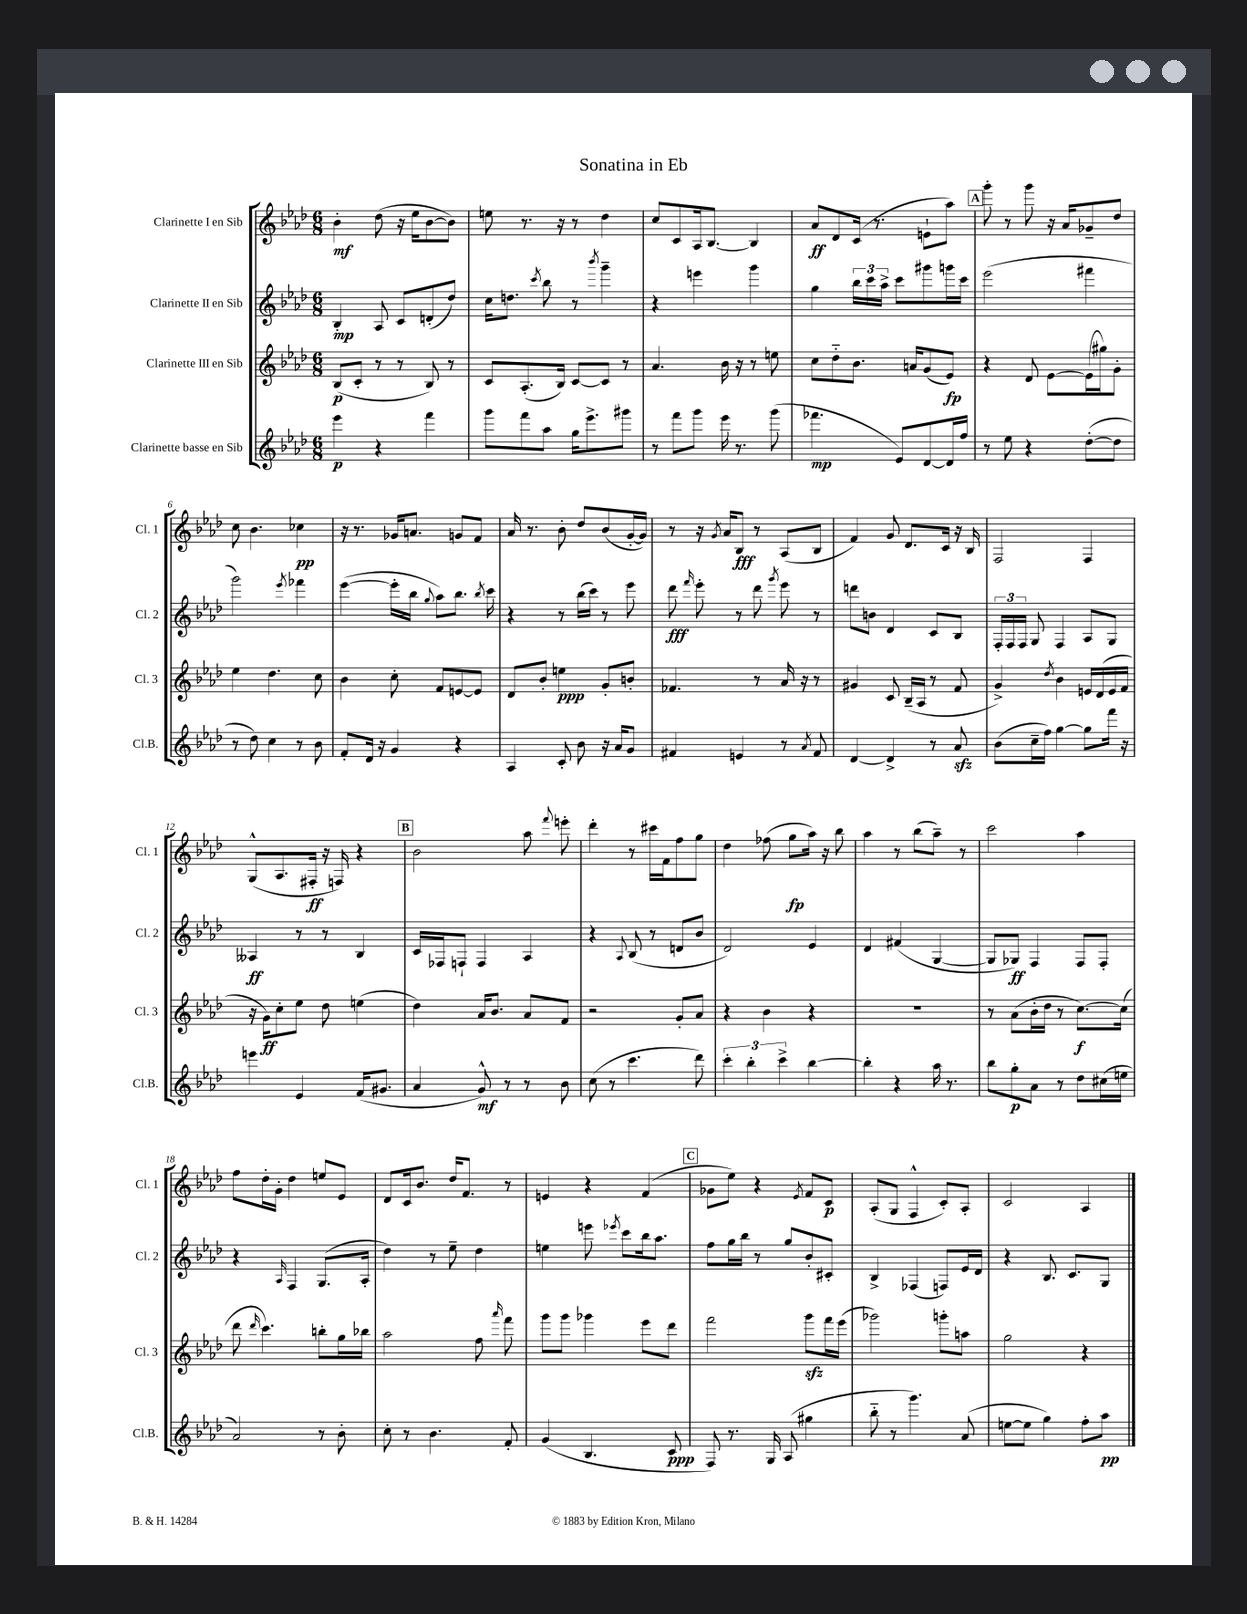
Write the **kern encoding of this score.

**kern	**kern	**kern	**kern
*staff4	*staff3	*staff2	*staff1
*clefG2	*clefG2	*clefG2	*clefG2
*k[b-e-a-d-]	*k[b-e-a-d-]	*k[b-e-a-d-]	*k[b-e-a-d-]
*M6/8	*M6/8	*M6/8	*M6/8
4eee-\	(8B-/L	4B-'/	4b-'\
.	8c'/J	.	.
4r	8r	8A-/	(8dd-\
.	8r	8c/L	16r
.	.	.	16ee-\LK
4fff\	8B-/)	(8d'/	[8b-\
.	8r	8dd-/J)	8b-\]J)
=	=	=	=
8ggg\L	8c/L	16cc\LK	8ee\
.	.	8.dd\J	.
8fff\	(8.A-'/	.	8.r
.	.	8qccc/	.
8aa-\J	.	8bb-\	.
.	16B-/Jk)	.	16r
16gg\LK	[8c/L	8r	8r
8.eee-^\	.	.	.
.	.	8qbbb-/	.
.	8c/]J	4ggg~\	4dd-\
8ggg#\J	8r	.	.
=	=	=	=
8r	4.a-/	4r	8cc/L
8fff\L	.	.	8c/
8ggg\J	.	4eee\	16A-/k
.	.	.	[8.B-/J
16eee-\	16b-\	.	.
8.r	16r	.	.
.	8r	4ggg\	4B-/]
(8ggg\	8ee\	.	.
=	=	=	=
4.fff-\	8cc\L	4gg\	8a-/L
.	8dd-'~\	.	8d-/
.	8.b-\J	24bb-\LL	(16c/Jk
.	.	24ccc\	.
.	.	.	8.r
.	.	24aa-^\JJ	.
8e-/L)	.	8ccc\L	.
.	16a/LK	.	.
[8d-/	(8g/	8ggg#\	8e`\L
16d-/]L	8e-/J)	16ggg\L	8aa-\J)
16ff/JJ	.	16ccc\JJ	.
=	=	=	=
8r	4r	(2eee-\	8ggg'\
8ee-\	.	.	8r
4r	8d-/	.	8ggg\
.	[8e-\L	.	16r
.	.	.	16a-/LK
([8dd-'\L	(16e-\]L	4fff#\	8g-~/
.	16gg#\J)	.	.
8dd-\]J	8g'\J	.	8dd-/J
=	=	=	=
8r	4ee-\	2ggg\)	8cc\
8dd-\)	.	.	4.b-\
4cc\	4.dd-\	.	.
.	.	8qeee-/	.
8r	.	4fff-\	4cc-\
8b-\	8cc\	.	.
=	=	=	=
8f'/L	4b-\	([4eee-\	16r
.	.	.	8.r
16d-/Jk	.	.	.
16r	.	.	.
4g/	8cc'\	16eee-'\]LL	16g-/LK
.	.	16bb-\JJ	8.a/J
.	.	8qqgg/	.
.	8f/L	8aa-\L)	.
4r	[8e/	8.bb-\J	8g/L
.	8e/]J	.	8f/J
.	.	8qbb-/	.
.	.	16ccc\	.
=	=	=	=
4A-/	8d-/L	4r	16a-/
.	.	.	8.r
.	8b-'/J	.	.
8c'/	4ee\	8r	8b-'\
8b-\	.	(16bb-\LL	8dd-/L
.	.	16ccc\JJ)	.
16r	8g'/L	8r	(8b-/
16a-/LK	.	.	.
8g/J	8b'/J	8eee-\	[16g'/L
.	.	.	16g/]JJ)
=	=	=	=
4f#/	4.f-/	8ddd-\	8r
.	.	16qqfff/	.
.	.	8eee-'\	16r
.	.	.	8qg/
.	.	.	16a-/LK
4e/	.	8r	8B-/J
.	8r	8ddd-\	8r
.	.	8qggg/	.
8r	16a-/	8eee-\	(8A-/L
.	16r	.	.
8qa-/	.	.	.
8f#/	8r	8r	8B-/J
=	=	=	=
[4d-/	4g#/	8ddd\L	4f/)
.	.	8b\J	.
4d-^/]	8c/	4d-/	8g/
.	(16B-~/LL	.	8.d-/L
.	16A-/JJ	.	.
8r	8r	8c/L	.
.	.	.	16c/Jk
8a-/	8f/	8B-/J	16r
.	.	.	16B-/
=	=	=	=
(8b-\L	4g^/)	24F'/LL	2F/
.	.	24F/	.
.	.	24F/JJ	.
16cc~\L	.	8G/	.
16ff\JJ)	.	.	.
.	8qdd-/	.	.
[4gg\	4b-\	4F/	.
8gg\]L	16e/LL	8A-/L	4F/
.	(16d-/	.	.
16fff\Jk	16e/	8G/J	.
16r	16f/JJ	.	.
=	=	=	=
4eee\	16r	4A--/	(8G^^/L
.	16g\LK)	.	.
.	8cc'\	.	8.A-/
4e-/	8ee-\J	8r	.
.	.	.	16F#'/Jk
.	8dd-\	8r	16r
.	.	.	16F/)
(16f/LK	(4ee\	4B-/	4r
8.g#/J	.	.	.
=	=	=	=
4a-/	4dd-\)	16c/LL	2b-\
.	.	16F-/J	.
.	.	8F`/J	.
8g^^/)	16a-/LK	4F/	.
.	8.b-/J	.	.
8r	.	.	.
8r	8a-/L	4A-/	8aa-\
.	.	.	8qqfff/
8b-\	8f/J	.	8eee'\
=	=	=	=
(8cc\	2r	4r	4ddd-'\
8r	.	.	.
.	.	8qqA-/	.
4.ccc\	.	(8B-/	8r
.	.	8r	16ccc#\LL
.	.	.	16f\J
.	8g'/L	8d/L	8ff\
8ddd-\)	8a-/J	8b-/J	8gg\J
=	=	=	=
6ccc'\	4r	2d-/)	4dd-\
6bb-'\	.	.	.
.	4b-\	.	(8ff-\
6ccc^\	.	.	.
.	.	.	8gg\L
[4bb-\	4r	4e-/	16aa-\Jk)
.	.	.	16r
.	.	.	8bb-\
=	=	=	=
4bb-'\]	2.r	4d-/	4aa-\
4r	.	(4f#/	8r
.	.	.	(8bb-\L
16aa-\	.	[4G/	8aa-~\J)
8.r	.	.	.
.	.	.	8r
=	=	=	=
8bb-\L	8r	8G/]L	2ccc\
8gg'\	(8a-\L	8G-/J)	.
8a-\J	16b-'\L	4F/	.
.	16dd-\JJ	.	.
8r	8r	.	.
8dd-\L	[8.cc\L)	8F/L	4aa-\
(16cc#\L	.	8F'/J	.
16ee\JJ	(16cc\]Jk	.	.
=	=	=	=
2a-/)	8ddd-\	4r	8ff\L
.	16qqddd-/	.	.
.	4.ccc\)	.	16dd-'\L
.	.	.	16g'\JJ
.	.	16qqA-/	.
.	.	4F/	4dd-\
8r	8bb'\L	(8.G/L	8ee/L
8b-'\	16gg\L	.	8e-/J
.	16bb-\JJ	16A-'/Jk	.
=	=	=	=
8cc'\	2aa-\	4dd-\)	8d-/L
8r	.	.	16c/k
.	.	.	8.b-/J
4.b-\	.	8r	.
.	.	8ee-~\	16dd-/LK
.	.	.	8.f/J
.	8ff\	4dd-\	.
.	16qqaaa-/	.	.
8f'/	8fff\	.	8r
=	=	=	=
(4g/	8ggg\L	4ee\	4e/
.	8ggg\J	.	.
4.B-/	4ggg-\	8eee\	4r
.	.	8qeee-/	.
.	.	8ccc\L	.
.	8eee-\L	16bb-\k	(4f/
.	.	8.aa-\J	.
8c/	8ddd-\J	.	.
=	=	=	=
8F/)	2fff\	8ff\L	8g-\L
8.r	.	16gg\L	8ee-\J)
.	.	16bb-\JJ	.
.	.	8r	4r
16G/	.	.	.
(8A-/	.	8gg/L	.
.	.	.	8qe-/
4gg#\	8ggg\L	8b-'/	8f/L
.	16fff\L	8c#'/J	8c/J
.	(16eee-\JJ	.	.
=	=	=	=
8bb-'~\	2ggg-\)	4B-^/	(8A-'/L
8r	.	.	8G/J
4.ggg\)	.	(4F-/	4F^^/
.	8ggg'\L	8F/L)	8c'/L)
(8a-/	8aa\J	16e-/L	8A-'/J
.	.	16d-/JJ	.
=	=	=	=
[8ee\L	2gg\	4r	2c/
8ee\]J	.	.	.
4gg\)	.	8.B-/	.
.	.	8.c/L	.
8ff'\L	4r	.	4A-/
8aa-\J	.	8G/J	.
==	==	==	==
*-	*-	*-	*-
